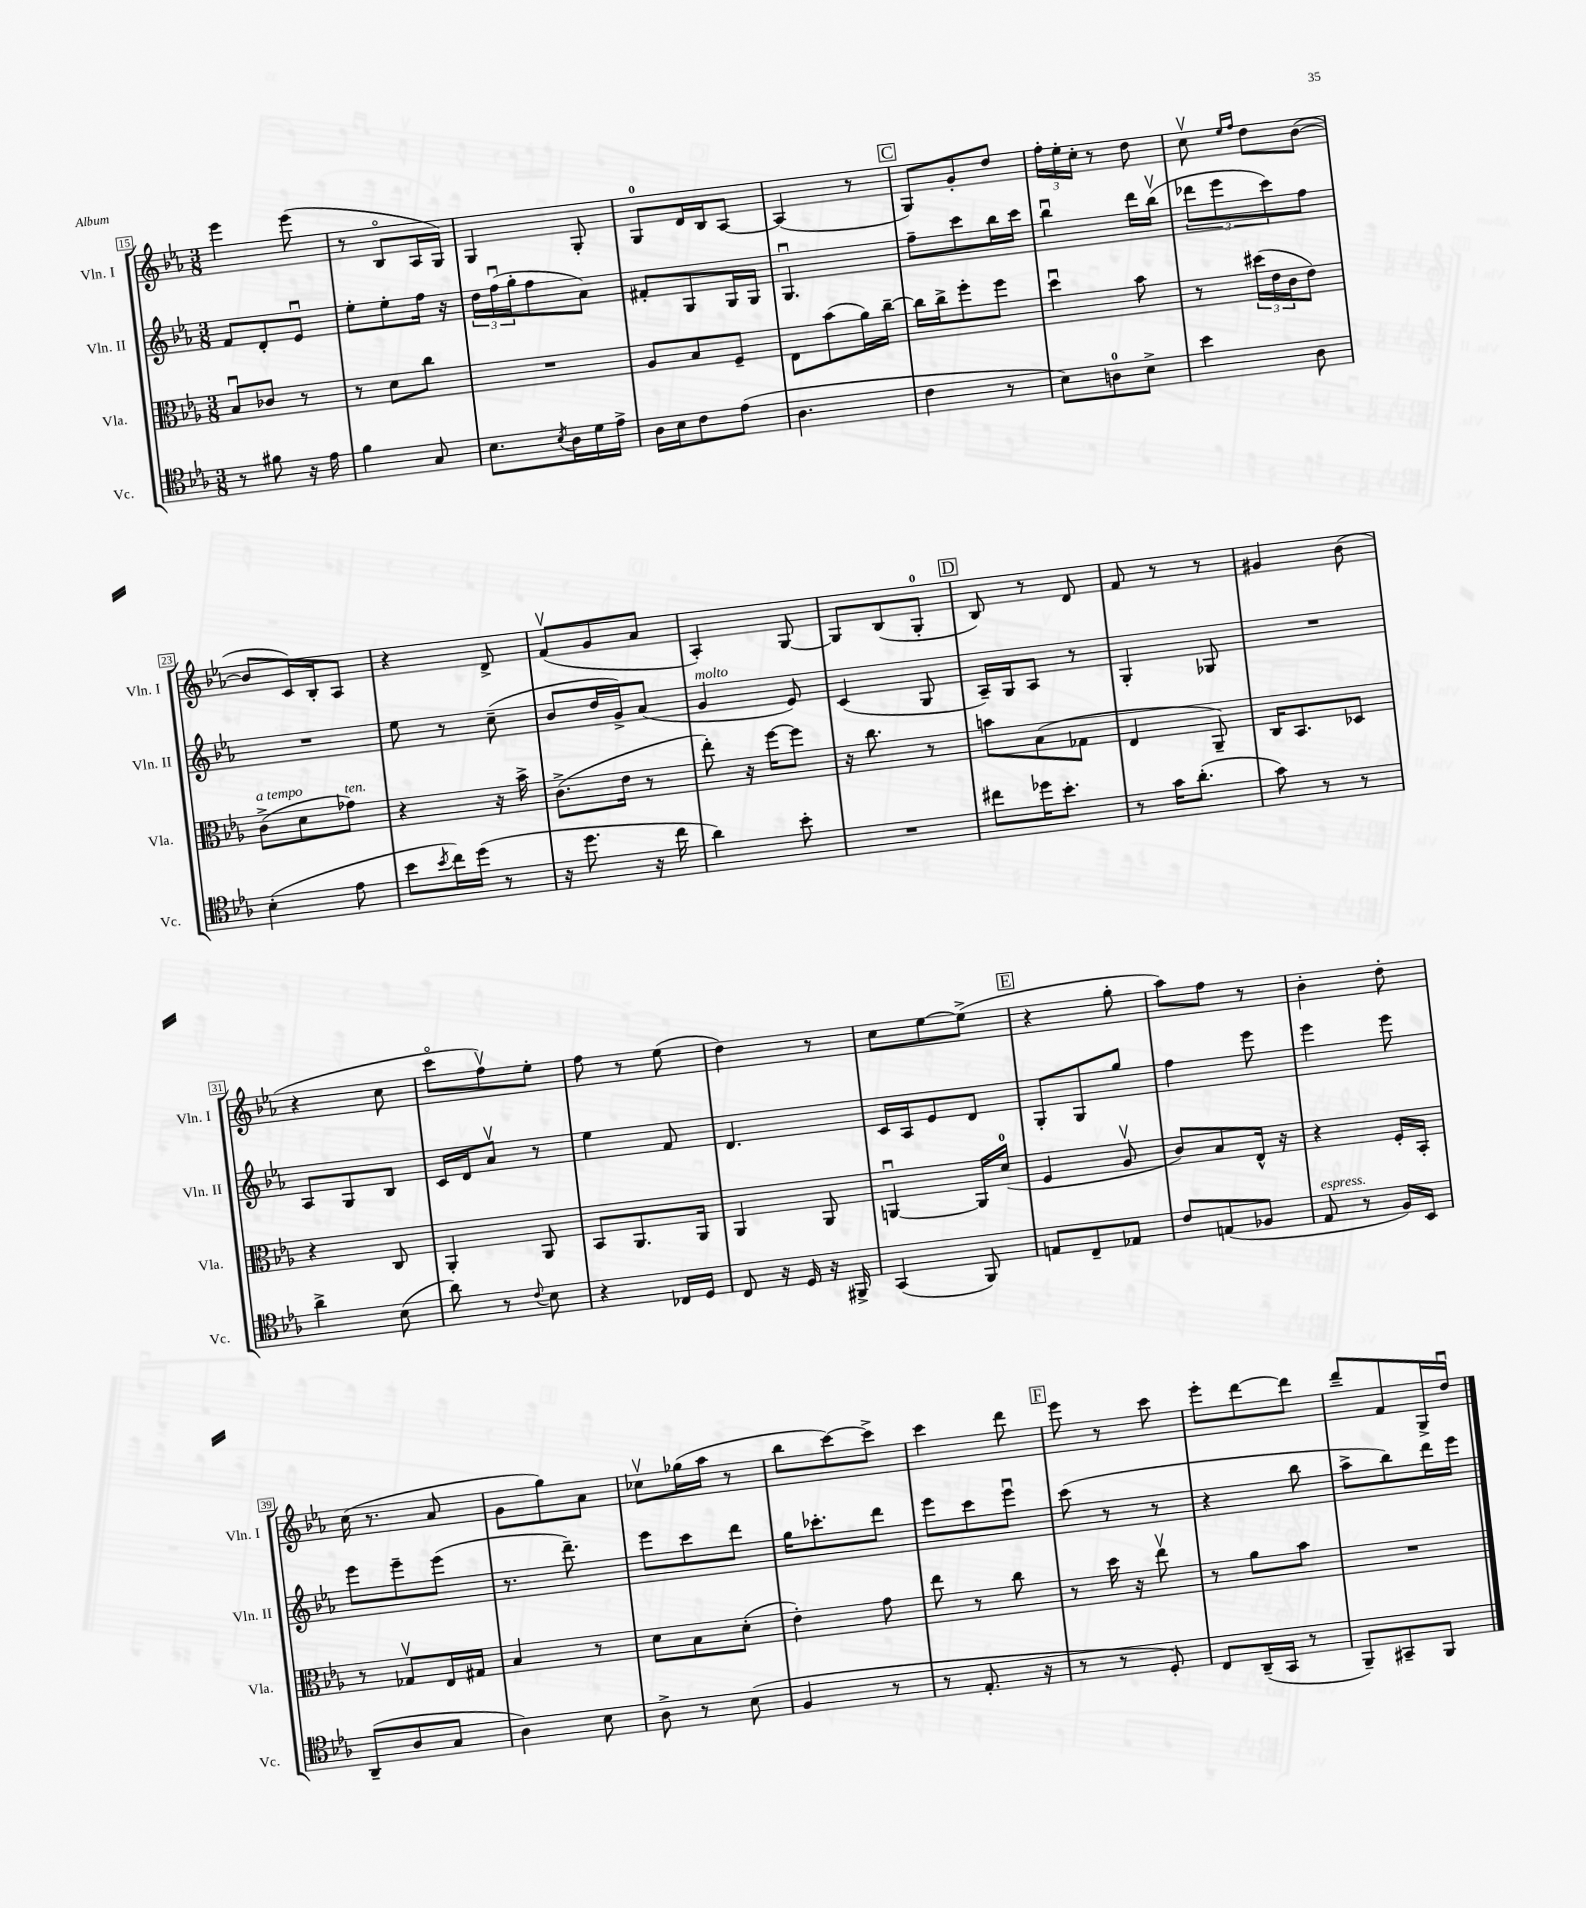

**kern	**kern	**kern	**kern
*part4	*part3	*part2	*part1
*staff4	*staff3	*staff2	*staff1
*I"Vc.	*I"Vla.	*I"Vln. II	*I"Vln. I
*I'Vc.	*I'Vla.	*I'Vln. II	*I'Vln. I
*clefC4	*clefC3	*clefG2	*clefG2
*k[b-e-a-]	*k[b-e-a-]	*k[b-e-a-]	*k[b-e-a-]
*M3/8	*M3/8	*M3/8	*M3/8
=15	=15	=15	=15
8r	8B-u/L	8f/L	4eee-\
8f#X\	8c-X/J	8d'/	.
16r	8r	8e-u/J	(8eee-\
16e-\	.	.	.
=16	=16	=16	=16
4f\	8r	8ee-'\L	8r
.	8d\L	8ee-'\	8B-/L
8G/	8cc\J	16ff\Jk	16A-/L
.	.	16r	16G/JJ)
=17	=17	=17	=17
8.B-\L	4.r	24dd\LL	4G/
.	.	(24ffu\	.
.	.	24gg'\J	.
.	.	8ff\	.
8qB-/	.	.	.
16A-\L	.	.	.
16d\	.	8a-\J)	8G'/
16e-^\JJ	.	.	.
=18	=18	=18	=18
16A-\LL	8A-/L	8f#X'/L	8G/L
16B-\J	.	.	.
8c\	8B-/	8G/	16d/L
.	.	.	16B-/J
(8e-\J	8F~/J	16G/L	[8A-/J
.	.	16G/JJ	.
=19	=19	=19	=19
4.A-\	8E-\L	4.Gu/	(4A-/]
.	(8b-\	.	.
.	16a-\L)	.	8r
.	[16cc~\JJ	.	.
!!LO:REH:place=s1:t=C
=20	=20	=20	=20
4c\	16cc\LL]	8ff~\L	8G/L)
.	16cc^\J	.	.
.	8ff'\	8ccc\	8g'/
8r	8ff\J	16bb-\L	8dd/J
.	.	16ccc\JJ	.
=21	=21	=21	=21
8B-\L)	4ddu\	4bb-u\	24ff'\LL
.	.	.	24ee-'\
.	.	.	24cc'\JJ
8An\	.	.	8r
8B-^\J	8b-\	16ddd\LL	8dd\
.	.	(16bb-v\JJ	.
=22	=22	=22	=22
4b-\	8r	12ddd-X\L	8ccv\
.	.	12eee-\	.
.	.	.	16qqee-/LL
.	.	.	16qqff/JJ
.	(24dd#X\LL	.	8dd\L
.	24e-\	12ccc\)	.
.	24c\J	.	.
8A-\	8e-\J)	8ff\J	([8b-\J
!!LO:LB:g=z
=23	=23	=23	=23
!	!LO:TX:a:i:t=a tempo	!	!
(4B-'\	(8c^\L	4.r	8b-/L]
.	8d\	.	16c/L)
.	.	.	16B-'/J
!	!LO:TX:a:i:t=ten.	!	!
8e-\	8g-X\J)	.	8A-/J
=24	=24	=24	=24
8b-\L	4r	8ee-\	4r
8qb-/	.	.	.
16cc\L)	.	8r	.
(16dd\JJ	.	.	.
8r	16r	(8cc~\	8d^/
.	16b-^\	.	.
=25	=25	=25	=25
16r	(8.c^\L	8b-/L	(8fv/L
8.dd\	.	.	.
.	.	16dd/L	8g/
.	16e-\Jk	16g^/J)	.
16r	8r	(8a-/J	8a-/J
16cc\	.	.	.
=26	=26	=26	=26
!	!	!LO:TX:a:i:t=molto	!
4a-\)	8ee-'\)	4g/	4A-'/)
.	16r	.	.
.	[16ff\KL	.	.
8b-'\	8ff\J]	8e-/)	[8G/
=27	=27	=27	=27
4.r	16r	(4c/	8G/L]
.	8.cc\	.	.
.	.	.	(8B-/
.	8r	8G/	8G'/J
!!LO:REH:place=s1:t=D
=28	=28	=28	=28
8cc#X\L	8bn\L	16A-~/LL)	8B-/)
.	.	16G/J	.
16dd-X\K	(8B-\	8A-/J	8r
8.b-'\J	.	.	.
.	8G-X\J	8r	8d/
=29	=29	=29	=29
8r	4E-/	4G'/	8f/
16g\KL	.	.	8r
(8.a-'\J	.	.	.
.	8AA-~/)	8G-X/	8r
=30	=30	=30	=30
8g\)	16C/KL	4.r	4g#X/
.	8.BB-/	.	.
8r	.	.	.
8r	8D-X/J	.	(8b-\
!!LO:LB:g=z
=31	=31	=31	=31
4a-^\	4r	8A-/L	4r
.	.	8G/	.
(8B-\	8C/	8B-/J	8cc\
=32	=32	=32	=32
8a-\)	4AA-'/	16c/LL	8ccc\L
.	.	16d/J	.
8r	.	8a-v/J	8ffv\)
8qqc/	.	.	.
8B-\	8AA-/	8r	8ee-'\J
=33	=33	=33	=33
4r	8BB-/L	4ee-\	8ff\
.	8.AA-/	.	8r
16C-X/LL	.	8f/	(8ee-\
16D/JJ	16AA-/Jk	.	.
=34	=34	=34	=34
8C/	4AA-/	4.d/	4dd\)
16r	.	.	.
16D/	.	.	.
16r	8AA-/	.	8r
16FF#X^/	.	.	.
=35	=35	=35	=35
(4GG/	[4AAnu/	16c/LL	8cc\L
.	.	16A-/J	.
.	.	8e-/	[8ee-\
8FF/)	16AA/LL]	8d/J	(8ee-^\J]
.	(16d/JJ	.	.
!!LO:REH:place=s1:t=E
=36	=36	=36	=36
8En/L	4F/	8G'/L	4r
8C~/	.	8G/	.
8E-X/J	8A-v/	8gg/J	8gg'\
=37	=37	=37	=37
8c/L	8c/L)	4ff\	8aa-\L)
(8En/	8B-/	.	8ff\J
8F-X/J	16E-^^/Jk	8eee-\	8r
.	16r	.	.
=38	=38	=38	=38
!LO:TX:a:i:t=espress.	!	!	!
8E-/	4r	4eee-\	4b-'\
8r	.	.	.
16F/LL)	16F'/LL	8eee-\	8dd'\
16BB-/JJ	16BB-'/JJ	.	.
!!LO:LB:g=z
=39	=39	=39	=39
(8AA-~/L	8r	8eee-\L	(16cc\
.	.	.	8.r
8A-/	8G-Xv/L	8eee-~\	.
8G/J	16E-/L	(8eee-\J	8a-/
.	16G#X/JJ	.	.
=40	=40	=40	=40
4A-\)	4B-/	8.r	8g\L
.	.	.	8gg\)
.	.	8.ddd~\)	.
8B-\	8r	.	8a-\J
=41	=41	=41	=41
8A-^\	8d\L	8eee-\L	8cc-Xv\L
8r	8B-\	8ccc\	(16gg-X\L
.	.	.	16aa-\JJ
(8B-\	(8d'\J	8ddd\J	8r
=42	=42	=42	=42
4F/	4e-'\)	16gg\KL	8bb-\L
.	.	8.ccc-X'\	.
.	.	.	[8ccc\)
8r	8g\	8ddd\J	8ccc^\J]
=43	=43	=43	=43
8r	8ee-\	8eee-\L	4ccc\
8.E-'/	8r	8ccc\	.
.	8cc\	8eee-u\J	8ddd\
16r	.	.	.
!!LO:REH:place=s1:t=F
=44	=44	=44	=44
8r	8r	(8ccc\	8eee-\
8r	16dd\	8r	8r
.	16r	.	.
8D'/)	8ee-v\	8r	8ccc\
=45	=45	=45	=45
8C/L	8r	4r	8eee-'\L
(16AA-~/L	8a-\L	.	[8ddd\
16GG/JJ	.	.	.
8r	8b-\J	8bb-\	8ddd\J]
=46	=46	=46	=46
8FF~/L)	4.r	8aa-^\L	8ddd~/L
8GG#X~/	.	8bb-\)	8f/
8FF/J	.	16ddd\L	16G^/L
.	.	16eee-\JJ	16ddu/JJ
==	==	==	==
*-	*-	*-	*-
